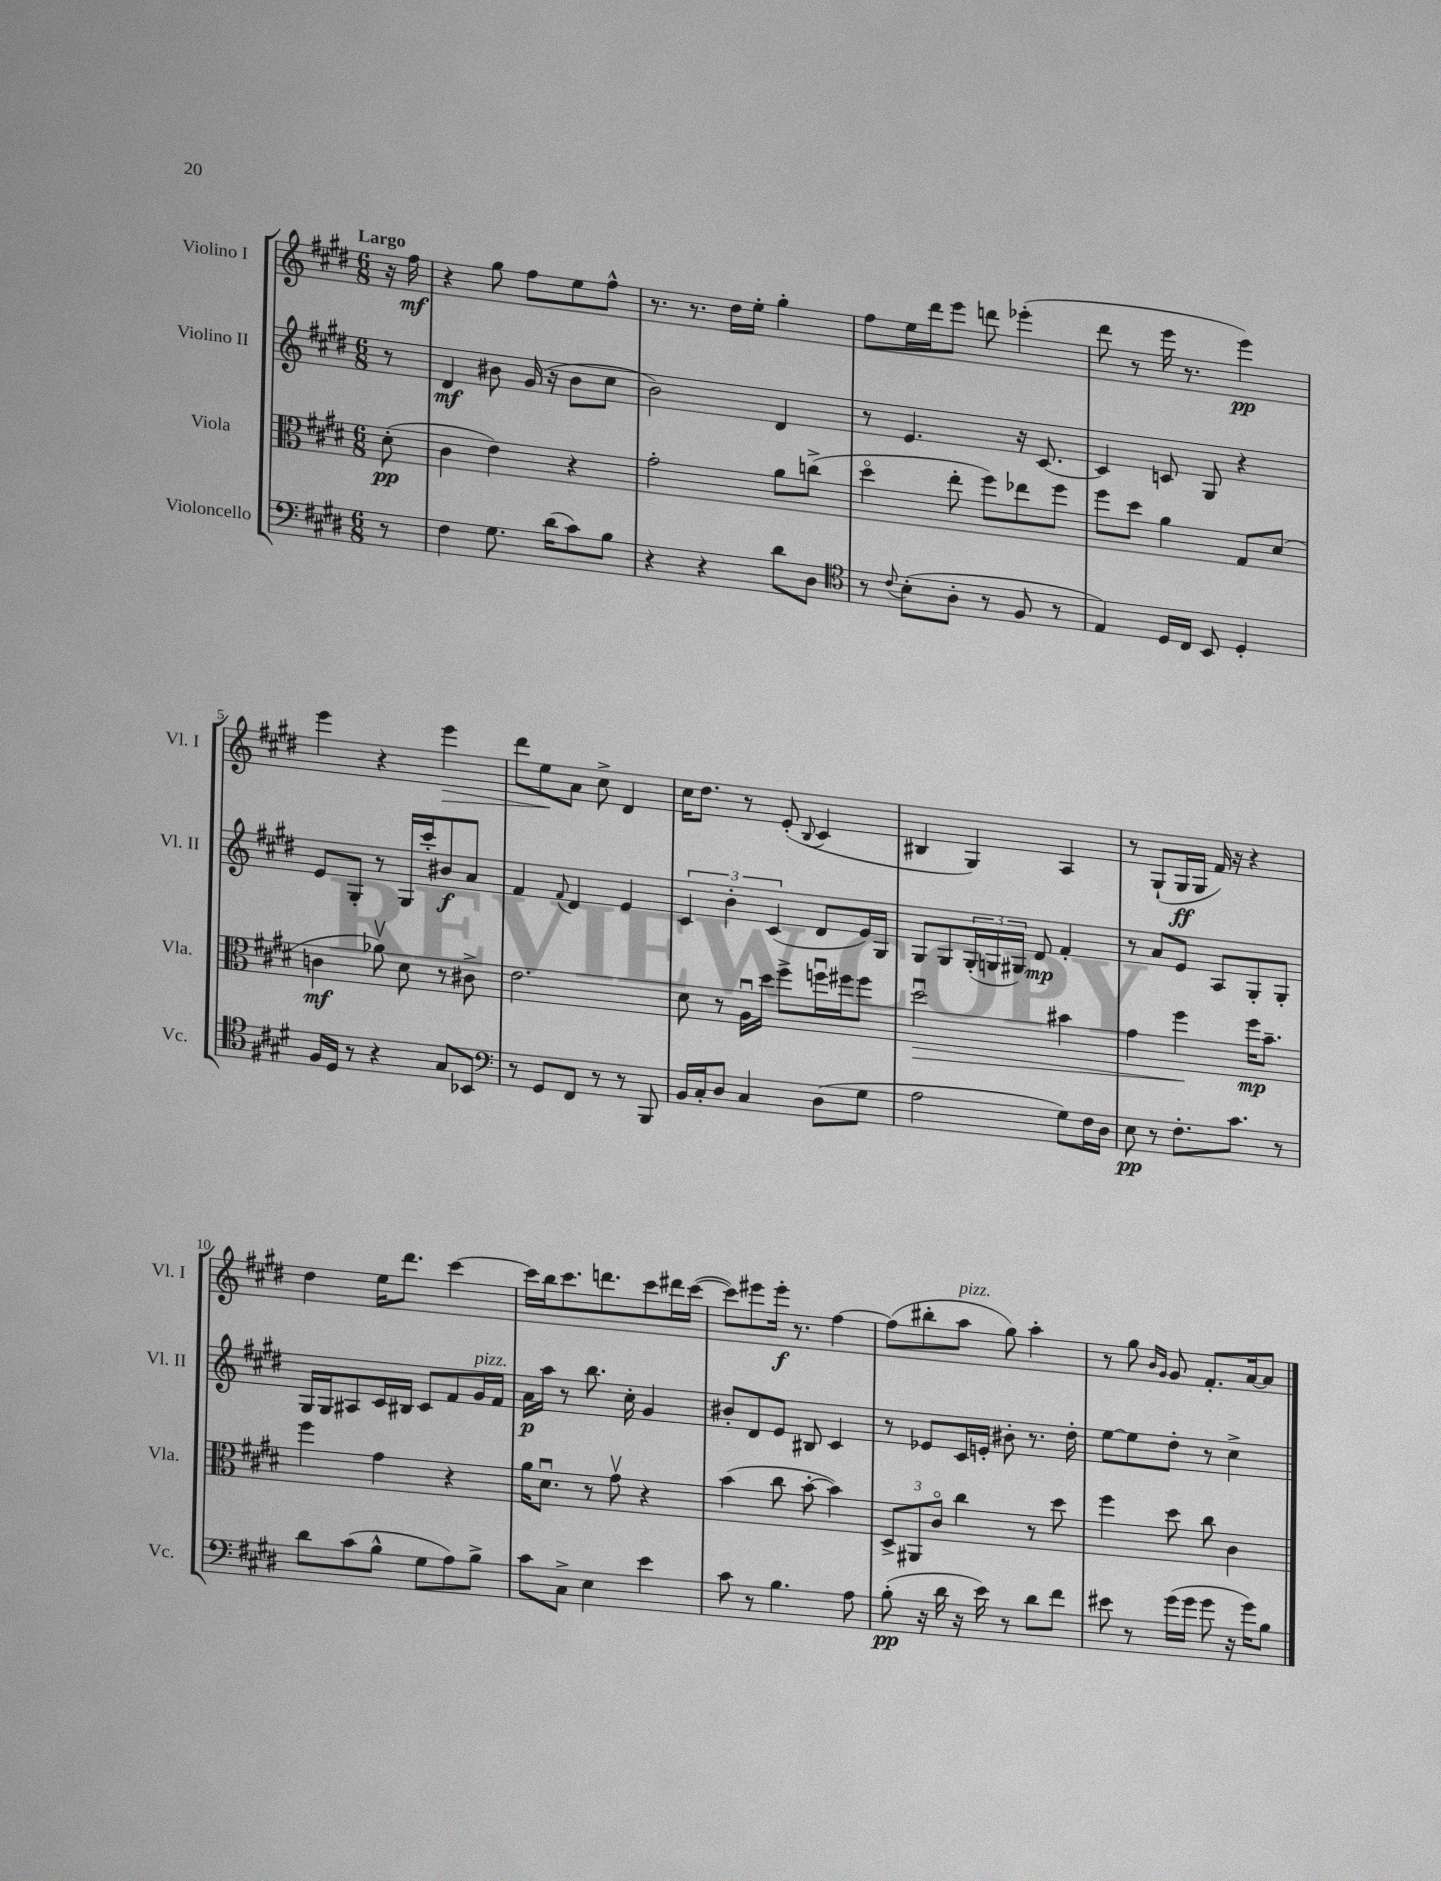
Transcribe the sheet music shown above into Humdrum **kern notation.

**kern	**kern	**kern	**kern
*staff4	*staff3	*staff2	*staff1
*clefF4	*clefC3	*clefG2	*clefG2
*k[f#c#g#d#]	*k[f#c#g#d#]	*k[f#c#g#d#]	*k[f#c#g#d#]
*M6/8	*M6/8	*M6/8	*M6/8
8r	(8d#'\	8r	16r
.	.	.	16ff#\
=	=	=	=
4F#\	4c#\	4d#/	4r
8.G#\	4e\)	8b#\	8gg#\
.	.	(16g#/	8ff#\L
(16d#\LK	.	16r	.
8c#\)	4r	8b#\L	8ee\
8B\J	.	8cc#\J	8ff#^^\J
=	=	=	=
4r	2g#'\	2b\)	8.r
.	.	.	8.r
4r	.	.	.
.	.	.	16dd#\LL
.	.	.	16ee'\JJ
8d#\L	8a\L	4d#/	4gg#'\
8D#\J	(8cc^\J	.	.
=	=	=	=
*clefC4	*	*	*
8r	4dd#o\	8r	8ff#\L
8qqc#/	.	.	.
(8B'\L	.	4.e/	16ee\L
.	.	.	16ddd#\J
8A'\J	8ee'\	.	8eee\J
8r	8ff#\L)	.	8ddd\
8F#/	8ee-\	16r	(4eee-'\
.	.	[8.c#/	.
8r	8ff#\J	.	.
=	=	=	=
4E/)	8ff#\L	4c#/]	8ddd#\
.	8dd#\J	.	8r
16D#/LL	4a\	8c/	16eee\
16C#/JJ	.	.	8.r
8BB/	.	8G#/	.
4D#'/	8G#/L	4r	4eee\)
.	(8d#/J	.	.
=	=	=	=
16F#/LL	4c\	8e/L	4eee\
16D#/JJ	.	.	.
8r	.	8G#'/J	.
4r	8a-v\)	8r	4r
.	8d#\	16G#/LL	.
.	.	16ccc#'/J	.
8G#/L	8r	8b#/	4eee\
8BB-/J	8c#^\	8a/J	.
=	=	=	=
*clefF4	*	*	*
8r	2.e\	4f#/	8ddd#\L
8GG#/L	.	.	8ee\
.	.	8qqf#/	.
8FF#/J	.	4d#/	8a\J
8r	.	.	8cc#^\
8r	.	4e/	4d#/
8BBB/	.	.	.
=	=	=	=
16BB/LL	8d#\	6c#/	16cc#\LK
16C#'/J	.	.	8.dd#\J
8D#/J	8r	.	.
.	.	6b'\	.
4C#/	16Au\LL	.	8r
.	16dd#\JJ	.	.
.	.	(6c#/	.
.	8ff#^\L	.	(8e'/
.	.	.	8qqB/
(8D#\L	16ffu\L	8d#/L	4c#/
.	16ff#\J	.	.
8G#\J	8ff#\J	16e/L)	.
.	.	16G#/JJ	.
=	=	=	=
2A\	2dd#u\	8G#/L	4B#/
.	.	8G#/	.
.	.	(24G#'/L	4G#/)
.	.	24G/	.
.	.	24G#/JJ)	.
.	.	8d#/	.
8G#\L)	4b#\	4f#'/	4A/
16F#\L	.	.	.
16D#\JJ	.	.	.
=	=	=	=
8E\	4g#\	8r	8r
8r	.	8a/L	(8G#`/L
8.F#'\L	4ff#\	8e/J	16G#/L
.	.	.	16G#/JJ
.	.	8A/L	16f#/)
8.c#\J	.	.	16r
.	16ff#\LK	8G#'/	4r
.	8.b~\J	.	.
8r	.	8G#'/J	.
=	=	=	=
8d#\L	4ff#\	16G#/LL	4dd#\
.	.	16G#/J	.
(8c#\	.	8A#/	.
8B^^\J	4g#\	16c#/L	16ee\LK
.	.	16B#/JJ	8.ddd#\J
8G#\L	.	8c#/L	.
8A\)	4r	8f#/	[4ccc#\
8B^\J	.	16g#/L	.
.	.	16f#/JJ	.
=	=	=	=
8c#\L	16a\LK	16a\LL	16ccc#\]LL
.	8.d#u\J	16aa\JJ	16bb\J
8C#^\J	.	8r	8.ccc#\
4E\	8r	8.bb\	.
.	.	.	8.ddd\
.	8g#v\	.	.
.	.	16cc#'\	.
4e\	4r	4g#/	8ccc#\
.	.	.	16ddd#\L
.	.	.	([16ccc#\JJ
=	=	=	=
8c#\	(4b\	8b#'/L	8ccc#\]L)
8r	.	8d#/	8eee#\
4.B\	8cc#\	8e/J	16eee#'\Jk
.	.	.	8.r
.	[8b'\	8B#/	.
.	4b\])	4c#/	[4ff#\
8A\	.	.	.
=	=	=	=
(8B'\	12D#^/L	8r	(8ff#\]L
.	12AA#/	.	.
16r	.	8e-/L	8bb#'\
.	12c#o/J	.	.
16d#\	.	.	.
16r	4cc#\	16c#/L	8aa\J
16e\)	.	16e'/JJ	.
8r	.	8b#'\	8gg#\)
8d#\L	8r	8.r	4aa'\
8f#\J	8dd#\	.	.
.	.	16dd#'\	.
=	=	=	=
8e#\	4ff#\	[8ee\L	8r
8r	.	8ee\]	8gg#\
.	.	.	16qqb/LL
.	.	.	16qqg#/JJ
(16g#\LL	8dd#\	8dd#'\J	8g#/
16g#\JJ	.	.	.
8g#\	8cc#\	8r	8.f#'/L
16r	4c#\	4cc#^\	.
16g#\LK)	.	.	[16a/k
8B\J	.	.	8a/]J
==	==	==	==
*-	*-	*-	*-
